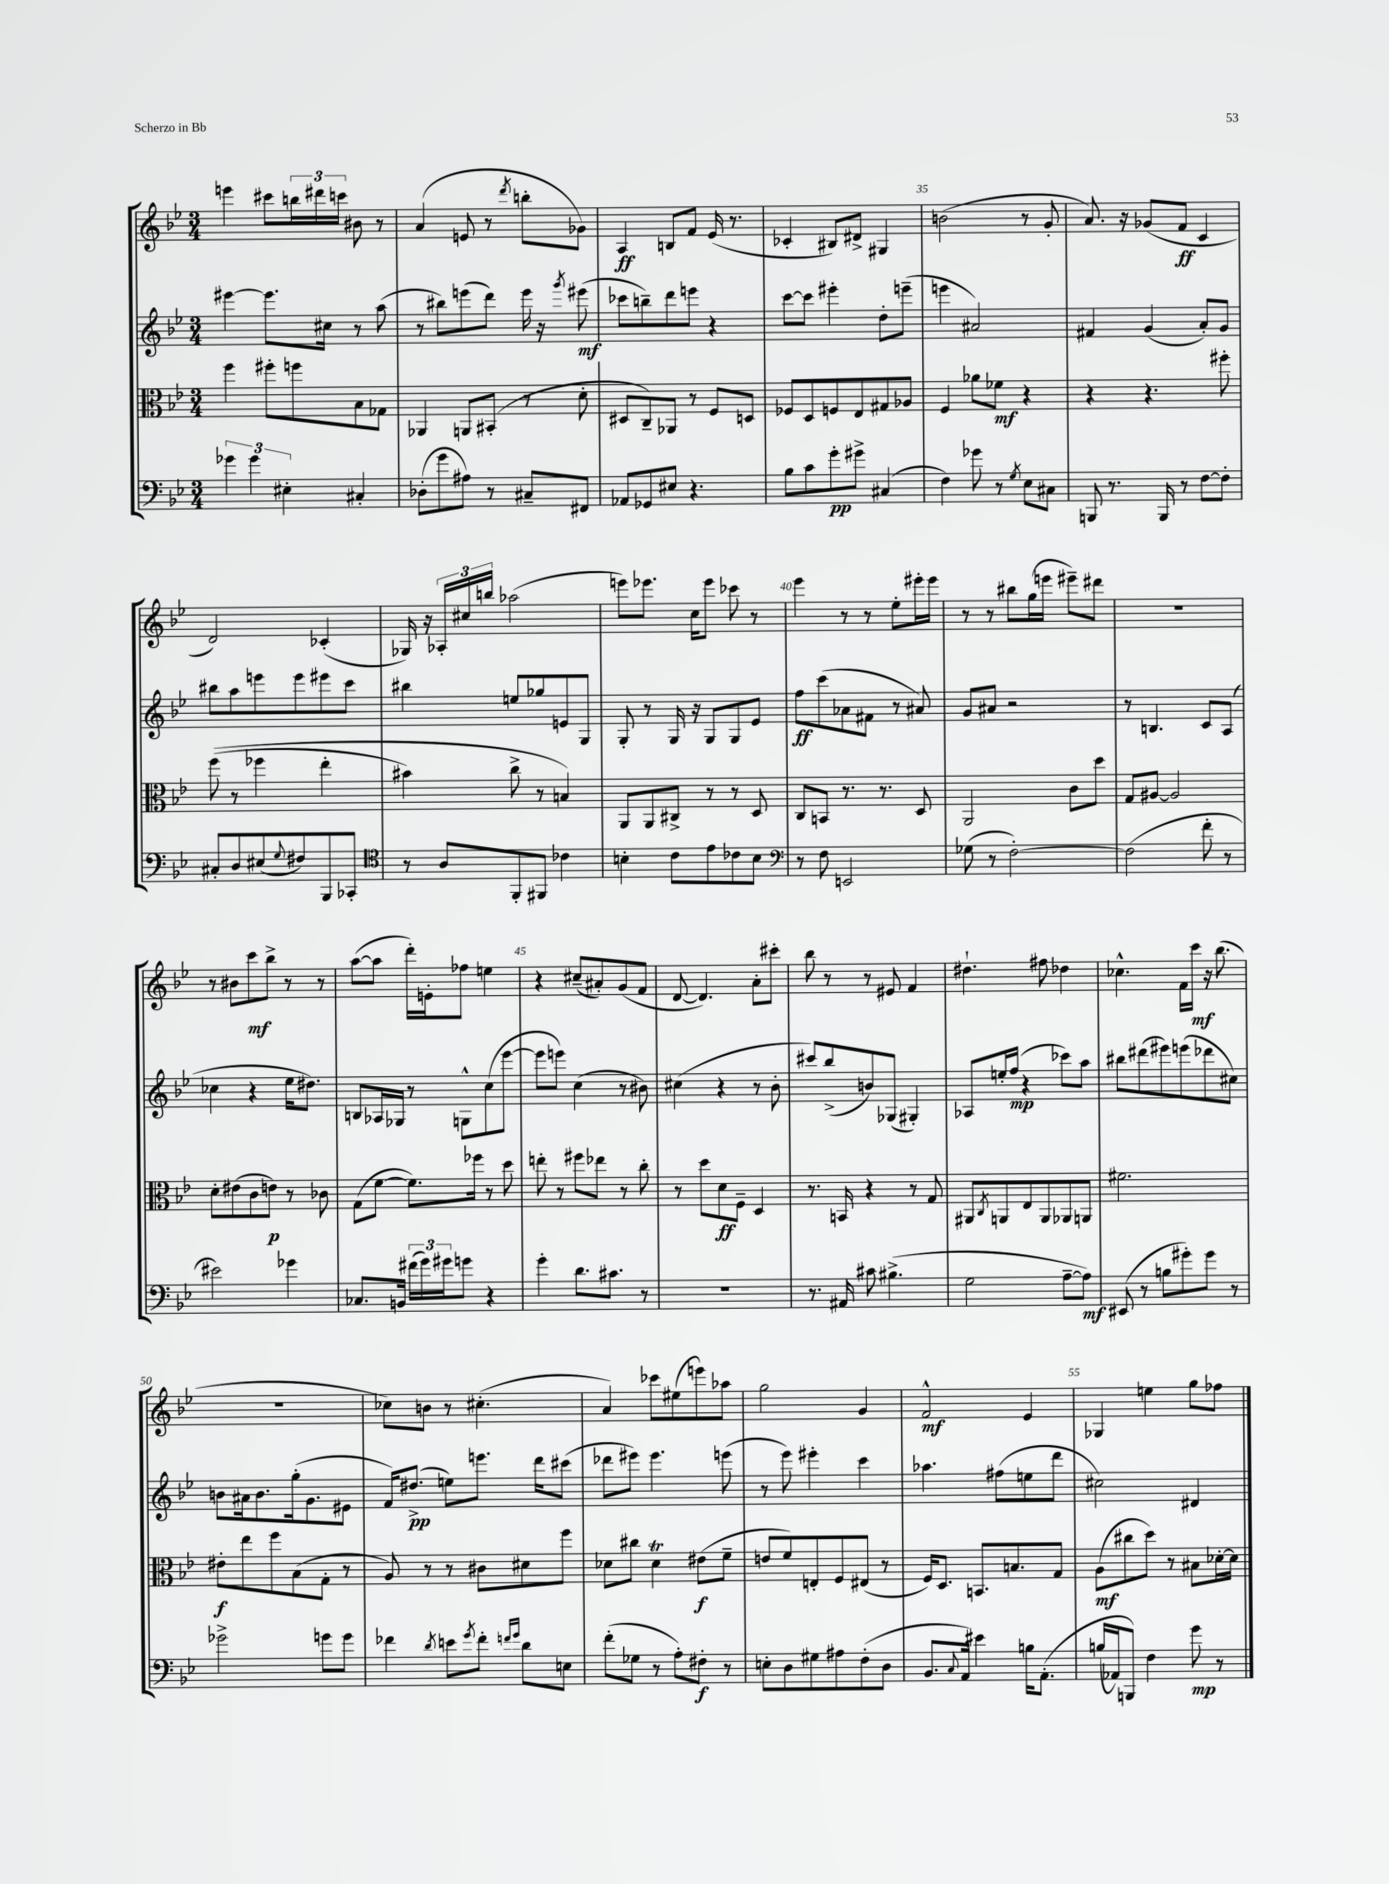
<<
\new StaffGroup <<
\new Staff = "s0" {
    \clef treble \key bes \major \numericTimeSignature \time 3/4
    e'''4 cis'''8 \tuplet 3/2 { b''16 dis'''16 c'''16 } bis'8 r8 |
    a'4( e'8 r8 \acciaccatura { d'''8 } b''8-. ges'8) |
    a4\ff b8 f'8 ees'16( r8. |
    ces'4-. bis8) dis'8-> gis4 |
    b'2( r8 g'8-. |
    a'8.) r16 ges'8( f'8\ff c'4 |
    d'2) ces'4-.( |
    ges16) r16 \tuplet 3/2 { aes16-. cis''16 b''16 } aes''2( |
    e'''8) ees'''8. c''16 ees'''8 ces'''8 r8 |
    ees'''4 r8 r8 ees''8-. eis'''16-. eis'''16 |
    r8 r8 bis''8 g''16( e'''16 eis'''8--) dis'''8 |
    R2. |
    r8 bis'8 c'''8\mf bes''8-> r8 r8 |
    a''8~( a''8 d'''16-.) e'16-. fes''8 e''4 |
    r4 cis''8--( ais'8-.) g'8( f'8 |
    d'8~ d'4.) a'8-. cis'''8-. |
    bes''8 r8 r8 eis'8 f'4 |
    dis''4.-! fis''8 des''4 |
    ces''4.-^ f'16 c'''16\mf r16 bes''8.( |
    R2. |
    ces''8) b'8 r8 cis''4.-.( |
    a'4) ces'''8 eis''8( e'''8) aes''8 |
    g''2 g'4 |
    f'2-^\mf ees'4 |
    ges4 e''4 g''8 fes''8 \bar "|." |
}
\new Staff = "s1" {
    \clef treble \key bes \major \numericTimeSignature \time 3/4
    eis'''4~ eis'''8. cis''16 r8 a''8( |
    r8 bis''8) e'''8( d'''8) e'''16 r16 \acciaccatura { g'''8 } eis'''8\mf( |
    ces'''8 b''8--) d'''8 e'''8 r4 |
    c'''8~ c'''8 eis'''4-. d''8-. e'''8--( |
    e'''4 ais'2) |
    fis'4 g'4( a'8-.) g'8 |
    bis''8 a''8 e'''8 e'''8 eis'''8 c'''8 |
    bis''4 e''8 ges''8 e'8 g8 |
    g8-. r8 g16 r16 g8 g8 ees'8 |
    f''8\ff c'''8( aes'8 fis'8 r8 ais'8) |
    g'8 ais'8 r2 |
    r8 b4. c'8 a8( |
    ces''4 r4 ees''16 dis''8.) |
    b8 aes16 ges16 r8 g8-^ c''8( ees'''8~ |
    ees'''8 e'''8) c''4( r8 bis'8) |
    cis''4( r4 r8 bes'8-. |
    cis'''8) bes''8->( b'8) ges8( gis4-.) |
    aes8 e''16-. f''16\mp( r4 ces'''8) a''8 |
    bis''8 dis'''8( eis'''8) e'''8( des'''8 cis''8) |
    b'8 ais'16 b'8. g''16-.( g'8. eis'8 |
    f'16) dis''8.->\pp( e''8) e'''8. d'''16 cis'''8( |
    des'''8 eis'''8) eis'''4. e'''8( |
    r8 ees'''8) eis'''4-. c'''4 |
    aes''4. fis''8( e''8 d'''8 |
    cis''2) dis'4 \bar "|." |
}
\new Staff = "s2" {
    \clef alto \key bes \major \numericTimeSignature \time 3/4
    f''4 fis''8-. f''8 bes8 ges8 |
    aes,4 a,8 bis,8-.( r8 d'8-. |
    dis8 c8--) aes,8 r8 f8 d8 |
    fes8 d8 f8 ees8 gis8 aes8 |
    f4 aes'8 fes'8\mf r4 |
    r4 r4. fis''8-. |
    f''8(\( r8 fes''4 ees''4-. |
    bis'4) c''8-> r8 b4\) |
    a,8 a,8 cis8-> r8 r8 d8 |
    c8 b,8 r8. r8. d8 |
    a,2 c'8 d''8 |
    g8 ais8~ ais2 |
    d'8-. eis'8( c'8 e'8\p) r8 ces'8 |
    g8( f'8~ f'8.) fes''16 r8 d''8 |
    e''8-. r8 fis''8 ees''8 r8 c''8-. |
    r8 d''8 d'8\ff f8-- d4 |
    r8. b,16 r4 r8 g8 |
    ais,8 \acciaccatura { c8 } a,8 ees8 a,8 aes,8 a,8 |
    fis'2. |
    eis'8-.\f ees''8 f''8 bes8( g8-. r8 |
    a8) r8 r8 cis'8 dis'8 f''8 |
    des'8 cis''8 des'4\trill eis'8\f( f'8-- |
    e'8 f'8) e8-. f8 eis8( r8 |
    f16) d8. b,8. b8. g8 |
    a8\mf( cis''8 d''8) r8 bis8 des'16~-. des'16 \bar "|." |
}
\new Staff = "s3" {
    \clef bass \key bes \major \numericTimeSignature \time 3/4
    \tuplet 3/2 { ges'4 ges'4 eis4-. } cis4-. |
    des8-.( g'8 ais8) r8 cis8-- fis,8 |
    aes,8 ges,8 eis8 r4. |
    bes8 c'8 g'8-.\pp gis'8-> cis4( |
    f4) ges'8 r8 \acciaccatura { g8 } ees8 cis8 |
    b,,8 r8. b,,16 r8 f8~ f8-. |
    cis8-. d8 eis8( \appoggiatura { g8 } fis8) bes,,8 ces,8-. |
    \clef tenor r8 a8 f,8-. fis,8 ces'4 |
    b4-. c'8 ees'8 ces'8 b8 |
    \clef bass r8 f8 e,2 |
    ges8( r8 f2~-.) |
    f2( f'8-. r8 |
    eis'2) ges'4 |
    ces8. b,16 \tuplet 3/2 { fis'16( g'16) gis'16 } g'8 r4 |
    g'4-. d'8. cis'8. r8 |
    R2. |
    r8. ais,16 cis'8 bis4.->( |
    g2 a8~-- a8\mf) |
    eis,8( r8 b8 gis'8-.) gis'8 r8 |
    ges'2-> g'8 g'8 |
    fes'4 \acciaccatura { d'8 } e'8 \acciaccatura { g'8 } fes'8-. \grace { f'16 g'16 } d'8 e8 |
    f'8-.( ges8 r8 a8-.) fis8-.\f r8 |
    e8-. d8 gis8 ais8 f8-.( d8 |
    bes,8. \appoggiatura { c8 } a,16) eis'4 b16 a,8.-.\( |
    b16( aes,16) b,,8\) f4 g'8\mp r8 \bar "|." |
}
>>
>>
\layout { \context { \Score currentBarNumber = #31 \override BarNumber.break-visibility = ##(#f #t #t) barNumberVisibility = #(every-nth-bar-number-visible 5) } }
